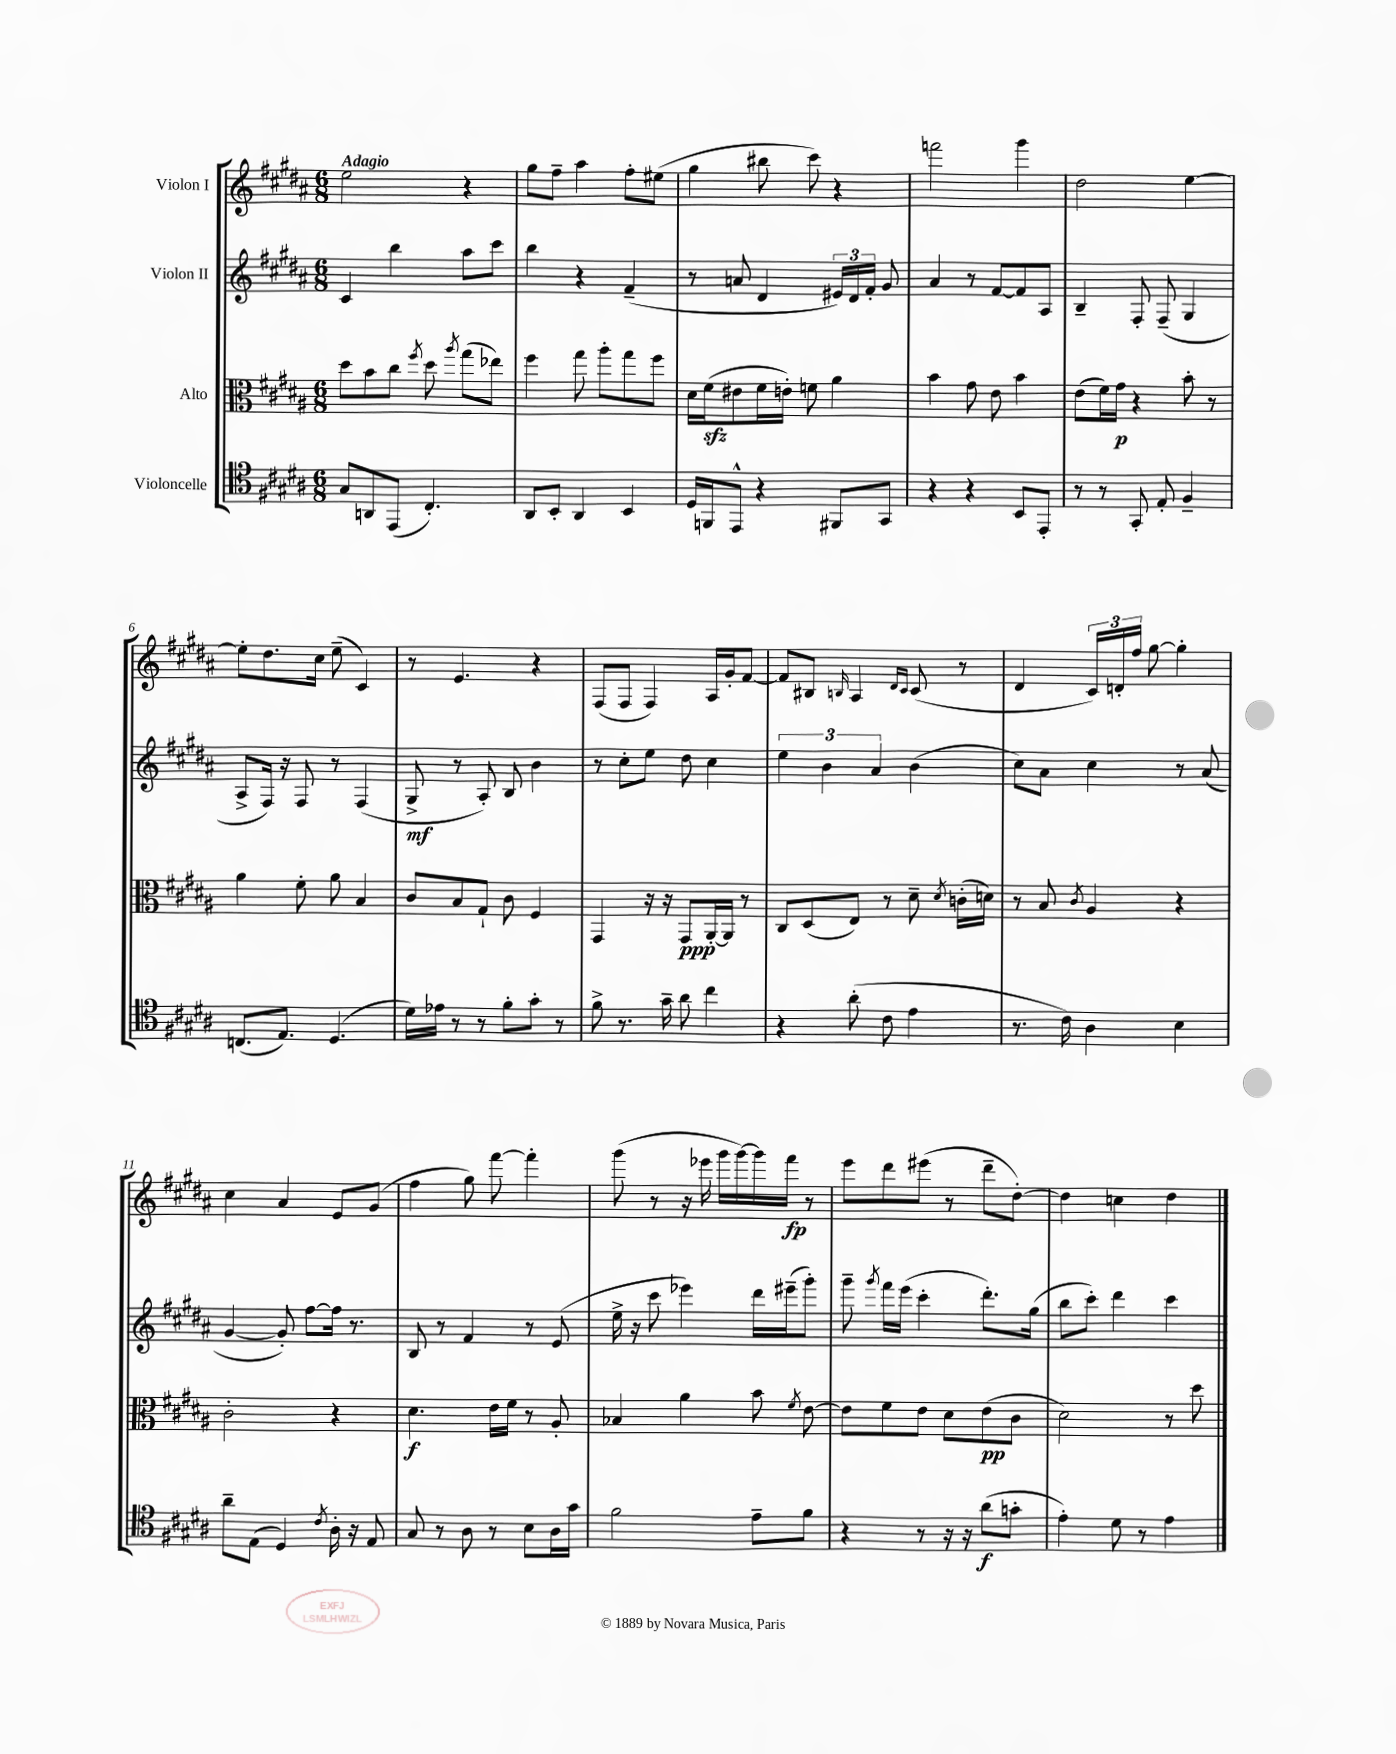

**kern	**kern	**kern	**kern
*staff4	*staff3	*staff2	*staff1
*clefC4	*clefC3	*clefG2	*clefG2
*k[f#c#g#d#a#]	*k[f#c#g#d#a#]	*k[f#c#g#d#a#]	*k[f#c#g#d#a#]
*M6/8	*M6/8	*M6/8	*M6/8
8G#/L	8dd#\L	4c#/	2ee\
8AA/	8b\	.	.
(8EE/J	8cc#\J	4bb\	.
.	8qff#/	.	.
4.C#'/)	8dd#\	.	.
.	8qaa#/	.	.
.	(8gg#\L	8aa#\L	4r
.	8ee-\J)	8ccc#\J	.
=	=	=	=
8AA#/L	4ff#\	4bb\	8gg#\L
8BB'/J	.	.	8ff#~\J
4AA#/	8gg#\	4r	4aa#\
.	8aa#'\L	.	.
4BB/	8gg#\	(4f#~/	8ff#'\L
.	8ff#\J	.	(8ee#\J
=	=	=	=
16D#/LL	16d#\LL	8r	4gg#\
16FF/J	(16f#\J	.	.
8EE^^/J	8e#\	8a/	.
4r	16f#\L	4d#/	8bb#\
.	16e'\JJ)	.	.
.	8f\	.	8ccc#\)
8FF#/L	4a#\	24e#/LL)	4r
.	.	24d#/	.
.	.	24f#'/JJ	.
8GG#/J	.	8g#/	.
=	=	=	=
4r	4b\	4a#/	2fff\
4r	8g#\	8r	.
.	8e\	[8f#/L	.
8BB/L	4b\	8f#/]	4ggg#\
8EE'/J	.	8A#/J	.
=	=	=	=
8r	(8e\L	4B~/	2dd#\
8r	16f#\L)	.	.
.	16g#\JJ	.	.
8GG#'/	4r	8F#'/	.
8E'/	.	(8F#~/	.
4F#~/	8b'\	4G#/	[4ee\
.	8r	.	.
=	=	=	=
(8.C/L	4a#\	8A#^/L	8ee'\]L
.	.	16F#/Jk)	8.dd#\
8.E/J)	.	16r	.
.	8f#'\	8F#/	.
.	.	.	16cc#\Jk
(4.D#/	8a#\	8r	(8ee~\
.	4B/	(4F#/	4c#/)
=	=	=	=
16d#\LL)	8c#/L	8G#^/	8r
16e-\JJ	.	.	.
8r	8B/	8r	4.e/
8r	8G#`/J	8A#'/)	.
8f#'\L	8c#\	8B/	.
8g#'\J	4F#/	4b\	4r
8r	.	.	.
=	=	=	=
8f#^\	4GG#/	8r	(8F#/L
8.r	.	8cc#'\L	8F#/J
.	16r	8ee\J	4F#/)
16g#~\	16r	.	.
8a#\	8GG#/L	8dd#\	.
4cc#\	[16AA#'/L	4cc#\	16A#/LL
.	16AA#/]JJ	.	16g#'/J
.	8r	.	[8f#/J
=	=	=	=
4r	8C#/L	6ee\	8f#/]L
.	(8D#/	.	8B#/J
.	.	6b\	.
.	.	.	16qqB/
(8a#'\	8E/J)	.	4A#/
.	.	6a#/	.
8c#\	8r	.	.
.	.	.	16qqd#/LL
.	.	.	16qqc#/JJ
4e\	8d#~\	(4b\	(8c#/
.	8qd#/	.	.
.	(16c'\LL	.	8r
.	16d\JJ)	.	.
=	=	=	=
8.r	8r	8cc#\L)	4d#/
.	8B/	8a#\J	.
16c#\)	.	.	.
.	8qc#/	.	.
4A#\	4A#/	4cc#\	24c#/LL)
.	.	.	24d'/
.	.	.	24ff#/JJ
.	.	.	[8gg#\
4B\	4r	8r	4gg#'\]
.	.	(8a#/	.
=	=	=	=
8a#~\L	2c#'\	[4g#/	4cc#\
(8E\J	.	.	.
4D#/)	.	8g#'/])	4a#/
.	.	[8ff#\L	.
8qc#/	.	.	.
16A#'\	4r	16ff#\]Jk	8e/L
16r	.	8.r	.
8E/	.	.	(8g#/J
=	=	=	=
8G#/	4.d#\	8B/	4ff#\
8r	.	8r	.
8A#\	.	4f#/	8gg#\)
8r	16e\LL	.	[8fff#\
.	16f#\JJ	.	.
8B\L	8r	8r	4fff#'\]
16A#\L	8A#'/	(8e/	.
16g#\JJ	.	.	.
=	=	=	=
2f#\	4B-/	16ee^\	(8ggg#\
.	.	16r	.
.	.	8ccc#\	8r
.	4a#\	4eee-\)	16r
.	.	.	16eee-\
.	.	.	16ggg#\LL
.	.	.	[16ggg#\)
8e~\L	8b\	16ddd#\LL	16ggg#\]
.	.	(16eee#~\J	16fff#\JJ
.	8qf#/	.	.
8f#\J	[8e\	8ggg#'\J)	8r
=	=	=	=
4r	8e\]L	8ggg#~\	8eee\L
.	.	8qggg#/	.
.	8f#\	16fff#\LL	8ddd#\
.	.	(16eee\JJ	.
8r	8e\J	4ccc#'\	(8eee#\J
16r	8d#\L	.	8r
16r	.	.	.
(8a#\L	(8e\	8.ddd#'\L)	8ddd#~\L
8g'\J	8c#\J	.	[8dd#'\J)
.	.	(16gg#\Jk	.
=	=	=	=
4e'\)	2d#\)	8bb\L	4dd#\]
.	.	8ccc#'\J)	.
8d#\	.	4ddd#\	4cc\
8r	.	.	.
4e\	8r	4ccc#\	4dd#\
.	8dd#\	.	.
==	==	==	==
*-	*-	*-	*-
